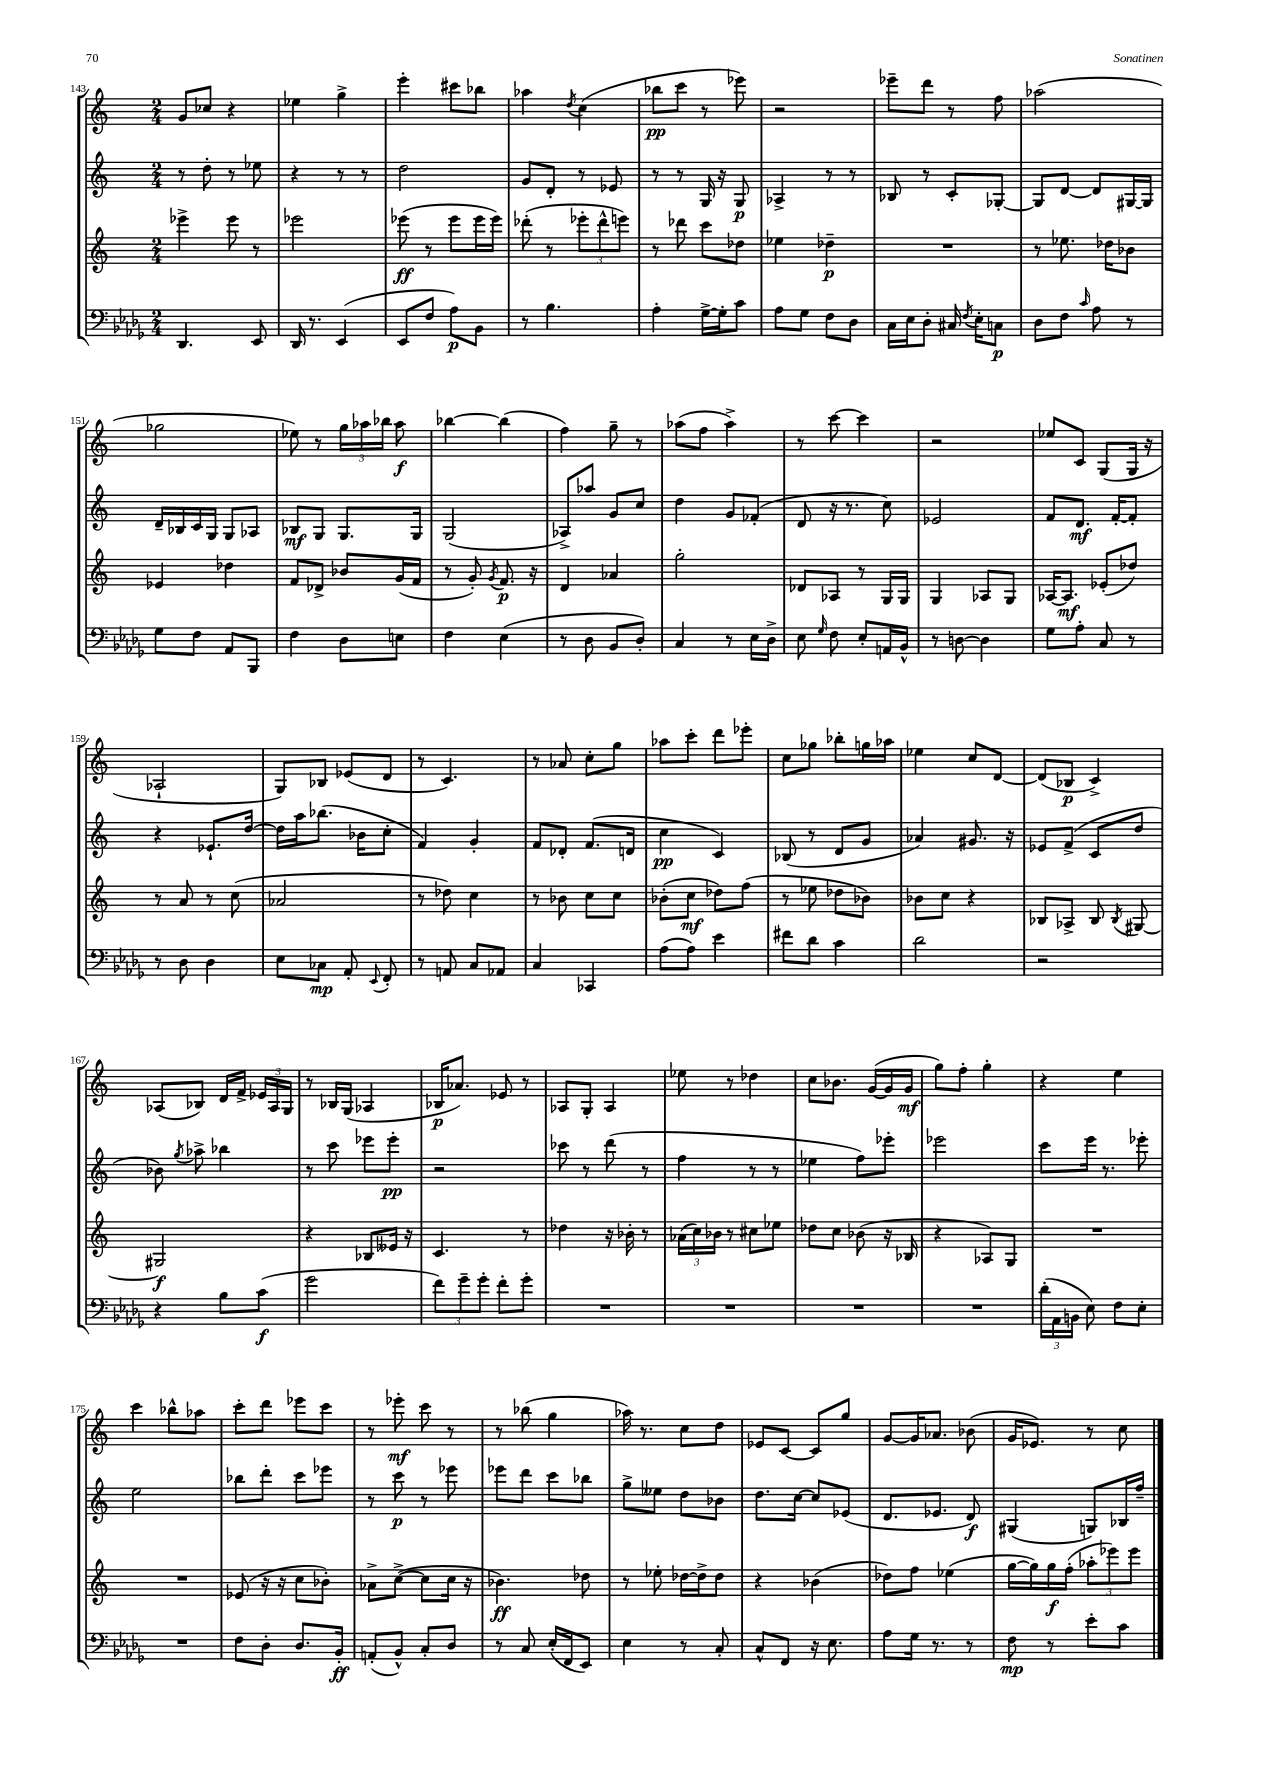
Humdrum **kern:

**kern	**dynam	**kern	**dynam	**kern	**dynam	**kern	**dynam
*part4	*part4	*part3	*part3	*part2	*part2	*part1	*part1
*staff4	*staff4	*staff3	*staff3	*staff2	*staff2	*staff1	*staff1
*clefF4	*	*clefG2	*	*clefG2	*	*clefG2	*
*k[b-e-a-d-g-]	*	*k[]	*	*k[]	*	*k[]	*
*M2/4	*	*M2/4	*	*M2/4	*	*M2/4	*
=143	=143	=143	=143	=143	=143	=143	=143
4.DD-/	.	4eee-X^\	.	8r	.	8g/L	.
.	.	.	.	8dd'\	.	8cc-X/J	.
.	.	8eee-\	.	8r	.	4r	.
8EE-/	.	8r	.	8ee-X\	.	.	.
=144	=144	=144	=144	=144	=144	=144	=144
16DD-/	.	2eee-X\	.	4r	.	4ee-X\	.
8.r	.	.	.	.	.	.	.
(4EE-/	.	.	.	8r	.	4gg^\	.
.	.	.	.	8r	.	.	.
=145	=145	=145	=145	=145	=145	=145	=145
8EE-/L	.	(8eee-X\	ff	2dd\	.	4eee'\	.
8F/J	.	8r	.	.	.	.	.
8A-\L)	p	8eee-\L	.	.	.	8ccc#X\L	.
8BB-\J	.	16eee-\L	.	.	.	8bb-X\J	.
.	.	16eee-\JJ)	.	.	.	.	.
=146	=146	=146	=146	=146	=146	=146	=146
8r	.	(8ddd-X'\	.	8g/L	.	4aa-X\	.
4.B-\	.	8r	.	8d'/J	.	.	.
.	.	.	.	.	.	8qdd/	.
.	.	12eee-X'\L	.	8r	.	(4cc\	.
.	.	12ddd-^^\	.	.	.	.	.
.	.	.	.	8e-X/	.	.	.
.	.	12eeen\J)	.	.	.	.	.
=147	=147	=147	=147	=147	=147	=147	=147
4A-'\	.	8r	.	8r	.	8bb-X\L	pp
.	.	8ddd-X\	.	8r	.	8ccc\J	.
[16G-^\LL	.	8ccc\L	.	16G/	.	8r	.
16G-'\J]	.	.	.	16r	.	.	.
8c\J	.	8dd-X\J	.	8G/	p	8eee-X\)	.
=148	=148	=148	=148	=148	=148	=148	=148
8A-\L	.	4ee-X\	.	4A-X^/	.	2r	.
8G-\J	.	.	.	.	.	.	.
8F\L	.	4dd-X~\	p	8r	.	.	.
8D-\J	.	.	.	8r	.	.	.
=149	=149	=149	=149	=149	=149	=149	=149
16C\LL	.	2r	.	8B-X/	.	8eee-X~\L	.
16E-\J	.	.	.	.	.	.	.
8D-'\J	.	.	.	8r	.	8ddd\J	.
16C#X/	.	.	.	8c'/L	.	8r	.
8qF/	.	.	.	.	.	.	.
16E-'\KL	.	.	.	.	.	.	.
8Cn\J	p	.	.	[8G-X'/J	.	8ff\	.
=150	=150	=150	=150	=150	=150	=150	=150
8D-\L	.	8r	.	8G-/L]	.	(2aa-X\	.
8F\J	.	8.ee-X\	.	[8d/J	.	.	.
16qqc/	.	.	.	.	.	.	.
8A-\	.	.	.	8d/L]	.	.	.
.	.	16dd-X\KL	.	.	.	.	.
8r	.	8b-X\J	.	[16G#X/L	.	.	.
.	.	.	.	16G#/JJ]	.	.	.
!!LO:LB:g=z
=151	=151	=151	=151	=151	=151	=151	=151
8G-\L	.	4e-X/	.	16d~/LL	.	2gg-X\	.
.	.	.	.	16B-X/	.	.	.
8F\J	.	.	.	16c/	.	.	.
.	.	.	.	16G/JJ	.	.	.
8AA-/L	.	4dd-X\	.	8G/L	.	.	.
8BBB-/J	.	.	.	8A-X/J	.	.	.
=152	=152	=152	=152	=152	=152	=152	=152
4F\	.	8f/L	.	8B-X/L	mf	8ee-X\)	.
.	.	8d-X^/J	.	8G/J	.	8r	.
8D-\L	.	8b-X/L	.	8.G/L	.	24gg\LL	.
.	.	.	.	.	.	24aa-X\	.
.	.	.	.	.	.	24bb-X\JJ	.
8En\J	.	(16g/L	.	.	.	8aa-\	f
.	.	16f/JJ	.	16G/Jk	.	.	.
=153	=153	=153	=153	=153	=153	=153	=153
4F\	.	8r	.	(2G/	.	[4bb-X\	.
.	.	8g'/)	.	.	.	.	.
.	.	8qg/	.	.	.	.	.
(4E-\	.	8.f/	p	.	.	(4bb-\]	.
.	.	16r	.	.	.	.	.
=154	=154	=154	=154	=154	=154	=154	=154
8r	.	4d/	.	8A-X^/L)	.	4ff\)	.
8D-\	.	.	.	8aa-X/J	.	.	.
8BB-/L	.	4a-X/	.	8g/L	.	8gg~\	.
8D-'/J)	.	.	.	8cc/J	.	8r	.
=155	=155	=155	=155	=155	=155	=155	=155
4C/	.	2gg'\	.	4dd\	.	(8aa-X\L	.
.	.	.	.	.	.	8ff\J	.
8r	.	.	.	8g/L	.	4aa-^\)	.
16E-\LL	.	.	.	(8f-X'/J	.	.	.
16D-^\JJ	.	.	.	.	.	.	.
=156	=156	=156	=156	=156	=156	=156	=156
8E-\	.	8d-X/L	.	8d/	.	8r	.
16qqG-/	.	.	.	.	.	.	.
8F\	.	8A-X/J	.	16r	.	[8ccc\	.
.	.	.	.	8.r	.	.	.
8E-'/L	.	8r	.	.	.	4ccc\]	.
16AAn/L	.	16G/LL	.	8cc\)	.	.	.
16BB-^^/JJ	.	16G/JJ	.	.	.	.	.
=157	=157	=157	=157	=157	=157	=157	=157
8r	.	4G/	.	2e-X/	.	2r	.
[8Dn\	.	.	.	.	.	.	.
4D\]	.	8A-X/L	.	.	.	.	.
.	.	8G/J	.	.	.	.	.
=158	=158	=158	=158	=158	=158	=158	=158
8G-\L	.	[16A-X/KL	.	8f/L	.	8ee-X/L	.
.	.	8.A-/J]	mf	.	.	.	.
8A-'\J	.	.	.	8.d/J	mf	8c/J	.
8C/	.	(8e-X'/L	.	.	.	(8G/L	.
.	.	.	.	[16f'/KL	.	.	.
8r	.	8dd-X/J)	.	8f'/J]	.	16G/Jk	.
.	.	.	.	.	.	16r	.
!!LO:LB:g=z
=159	=159	=159	=159	=159	=159	=159	=159
8r	.	8r	.	4r	.	2A-X`/	.
8D-\	.	8a/	.	.	.	.	.
4D-\	.	8r	.	8.e-X`/L	.	.	.
.	.	(8cc\	.	.	.	.	.
.	.	.	.	[16dd/Jk	.	.	.
=160	=160	=160	=160	=160	=160	=160	=160
8E-\L	.	2a-X/	.	16dd\LL]	.	8G/L)	.
.	.	.	.	16aa\J	.	.	.
8C-X\J	mp	.	.	(8.bb-X\J	.	8B-X/J	.
8AA-'/	.	.	.	.	.	(8e-X/L	.
.	.	.	.	16b-X\KL	.	.	.
8qqEE-/	.	.	.	.	.	.	.
8FF'/	.	.	.	8cc'\J	.	8d/J	.
=161	=161	=161	=161	=161	=161	=161	=161
8r	.	8r	.	4f/)	.	8r	.
8AAn/	.	8dd-X\)	.	.	.	4.c/)	.
8C/L	.	4cc\	.	4g'/	.	.	.
8AA-X/J	.	.	.	.	.	.	.
=162	=162	=162	=162	=162	=162	=162	=162
4C/	.	8r	.	8f/L	.	8r	.
.	.	8b-X\	.	8d-X'/J	.	8a-X/	.
4CC-X/	.	8cc\L	.	(8.f/L	.	8cc'\L	.
.	.	8cc\J	.	.	.	8gg\J	.
.	.	.	.	16dn/Jk	.	.	.
=163	=163	=163	=163	=163	=163	=163	=163
(8A-\L	.	(8b-X'\L	.	4cc\	pp	8aa-X\L	.
8A-\J)	.	8cc\J	mf	.	.	8ccc'\J	.
4e-\	.	8dd-X\L)	.	4c/)	.	8ddd\L	.
.	.	(8ff\J	.	.	.	8eee-X'\J	.
=164	=164	=164	=164	=164	=164	=164	=164
8f#X\L	.	8r	.	(8B-X/	.	8cc\L	.
8d-\J	.	8ee-X\	.	8r	.	8gg-X\J	.
4c\	.	8dd-X\L	.	8d/L	.	8bb-X'\L	.
.	.	8b-X\J)	.	8g/J	.	16ggn\L	.
.	.	.	.	.	.	16aa-X\JJ	.
=165	=165	=165	=165	=165	=165	=165	=165
2d-\	.	8b-X\L	.	4a-X/)	.	4ee-X\	.
.	.	8cc\J	.	.	.	.	.
.	.	4r	.	8.g#X/	.	8cc/L	.
.	.	.	.	.	.	[8d/J	.
.	.	.	.	16r	.	.	.
=166	=166	=166	=166	=166	=166	=166	=166
2r	.	8B-X/L	.	8e-X/L	.	(8d/L]	.
.	.	8A-X^/J	.	(8f^/J	.	8B-X/J	p
.	.	8B-/	.	8c/L	.	4c^/)	.
.	.	8qB-/	.	.	.	.	.
.	.	[8G#X/	.	8dd/J	.	.	.
!!LO:LB:g=z
=167	=167	=167	=167	=167	=167	=167	=167
4r	.	2G#X/]	f	8b-X\)	.	(8A-X/L	.
.	.	.	.	8qgg/	.	.	.
.	.	.	.	8aa-X^\	.	8B-X/J)	.
8B-\L	.	.	.	4bb-X\	.	16d/LL	.
.	.	.	.	.	.	16f^/JJ	.
(8c\J	f	.	.	.	.	24e-X/LL	.
.	.	.	.	.	.	24A-/	.
.	.	.	.	.	.	24G/JJ	.
=168	=168	=168	=168	=168	=168	=168	=168
2g-\	.	4r	.	8r	.	8r	.
.	.	.	.	8ccc\	.	16B-X/LL	.
.	.	.	.	.	.	(16G/JJ	.
.	.	8B-X/L	.	8eee-X\L	.	4A-X/	.
.	.	16e--X/Jk	.	8eee-'\J	pp	.	.
.	.	16r	.	.	.	.	.
=169	=169	=169	=169	=169	=169	=169	=169
12f\L)	.	4.c/	.	2r	.	16B-X/KL	p
.	.	.	.	.	.	8.a-X/J)	.
12g-~\	.	.	.	.	.	.	.
12g-'\J	.	.	.	.	.	.	.
8f'\L	.	.	.	.	.	8e-X/	.
8g-'\J	.	8r	.	.	.	8r	.
=170	=170	=170	=170	=170	=170	=170	=170
2r	.	4dd-X\	.	8ccc-X\	.	8A-X/L	.
.	.	.	.	8r	.	8G'/J	.
.	.	16r	.	(8ddd\	.	4A-/	.
.	.	16b-X'\	.	.	.	.	.
.	.	8r	.	8r	.	.	.
=171	=171	=171	=171	=171	=171	=171	=171
2r	.	(24a-X\LL	.	4ff\	.	8ee-X\	.
.	.	24cc\)	.	.	.	.	.
.	.	24b-X\JJ	.	.	.	.	.
.	.	8r	.	.	.	8r	.
.	.	8cc#X\L	.	8r	.	4dd-X\	.
.	.	8ee-X\J	.	8r	.	.	.
=172	=172	=172	=172	=172	=172	=172	=172
2r	.	8dd-X\L	.	4ee-X\	.	8cc\L	.
.	.	8cc\J	.	.	.	8.b-X\J	.
.	.	(8b-X\	.	8ff\L)	.	.	.
.	.	.	.	.	.	([16g/LL	.
.	.	16r	.	8eee-X'\J	.	16g/]	.
.	.	16B-X/	.	.	.	16g/JJ	mf
=173	=173	=173	=173	=173	=173	=173	=173
2r	.	4r	.	2eee-X\	.	8gg\L)	.
.	.	.	.	.	.	8ff'\J	.
.	.	8A-X/L)	.	.	.	4gg'\	.
.	.	8G/J	.	.	.	.	.
=174	=174	=174	=174	=174	=174	=174	=174
(24d-'\LL	.	2r	.	8ccc\L	.	4r	.
24AA-\	.	.	.	.	.	.	.
24BBn\JJ	.	.	.	.	.	.	.
8E-\)	.	.	.	16eee\Jk	.	.	.
.	.	.	.	8.r	.	.	.
8F\L	.	.	.	.	.	4ee\	.
8E-'\J	.	.	.	8eee-X'\	.	.	.
!!LO:LB:g=z
=175	=175	=175	=175	=175	=175	=175	=175
2r	.	2r	.	2ee\	.	4ccc\	.
.	.	.	.	.	.	8bb-X^^\L	.
.	.	.	.	.	.	8aa-X\J	.
=176	=176	=176	=176	=176	=176	=176	=176
8F\L	.	(8e-X/	.	8bb-X\L	.	8ccc'\L	.
8D-'\J	.	16r	.	8ddd'\J	.	8ddd\J	.
.	.	16r	.	.	.	.	.
8.D-/L	.	8cc\L	.	8ccc\L	.	8eee-X\L	.
.	.	8b-X'\J)	.	8eee-X\J	.	8ccc\J	.
16BB-'/Jk	ff	.	.	.	.	.	.
=177	=177	=177	=177	=177	=177	=177	=177
(8AAn'/L	.	8a-X^\L	.	8r	.	8r	.
8BB-^^/J)	.	([8cc^\J	.	8ccc\	p	8eee-X'\	mf
8C'/L	.	8cc\L]	.	8r	.	8ccc\	.
8D-/J	.	16cc\Jk	.	8eee-X\	.	8r	.
.	.	16r	.	.	.	.	.
=178	=178	=178	=178	=178	=178	=178	=178
8r	.	4.b-X\)	ff	8eee-X\L	.	8r	.
8C/	.	.	.	8ddd\J	.	(8bb-X\	.
(16E-'/LL	.	.	.	8ccc\L	.	4gg\	.
16FF/J	.	.	.	.	.	.	.
8EE-/J)	.	8dd-X\	.	8bb-X\J	.	.	.
=179	=179	=179	=179	=179	=179	=179	=179
4E-\	.	8r	.	8gg^\L	.	16aa-X\)	.
.	.	.	.	.	.	8.r	.
.	.	8ee-X'\	.	8ee--X\J	.	.	.
8r	.	[16dd-X\LL	.	8dd\L	.	8cc\L	.
.	.	16dd-^\J]	.	.	.	.	.
8C'/	.	8dd-\J	.	8b-X\J	.	8dd\J	.
=180	=180	=180	=180	=180	=180	=180	=180
8C^^/L	.	4r	.	8.dd\L	.	8e-X/L	.
8FF/J	.	.	.	.	.	[8c/J	.
.	.	.	.	[16cc\Jk	.	.	.
16r	.	(4b-X\	.	8cc/L]	.	8c/L]	.
8.E-\	.	.	.	.	.	.	.
.	.	.	.	(8e-X/J	.	8gg/J	.
=181	=181	=181	=181	=181	=181	=181	=181
8A-\L	.	8dd-X\L)	.	8.d/L	.	[8g/L	.
16G-\Jk	.	8ff\J	.	.	.	16g/K]	.
8.r	.	.	.	8.e-X/J	.	8.a-X/J	.
.	.	(4ee-X\	.	.	.	.	.
8r	.	.	.	8d/)	f	(8b-X\	.
=182	=182	=182	=182	=182	=182	=182	=182
8F\	mp	[16gg\LL	.	(4G#X/	.	16g/KL	.
.	.	16gg\])	.	.	.	8.e-X/J)	.
8r	.	16gg\	f	.	.	.	.
.	.	(16ff'\JJ	.	.	.	.	.
8e-'\L	.	12aa-X'\L	.	8Gn/L)	.	8r	.
.	.	12eee-X\)	.	.	.	.	.
8c\J	.	.	.	16B-X/L	.	8cc\	.
.	.	12eee-\J	.	.	.	.	.
.	.	.	.	16ff~/JJ	.	.	.
==	==	==	==	==	==	==	==
*-	*-	*-	*-	*-	*-	*-	*-
